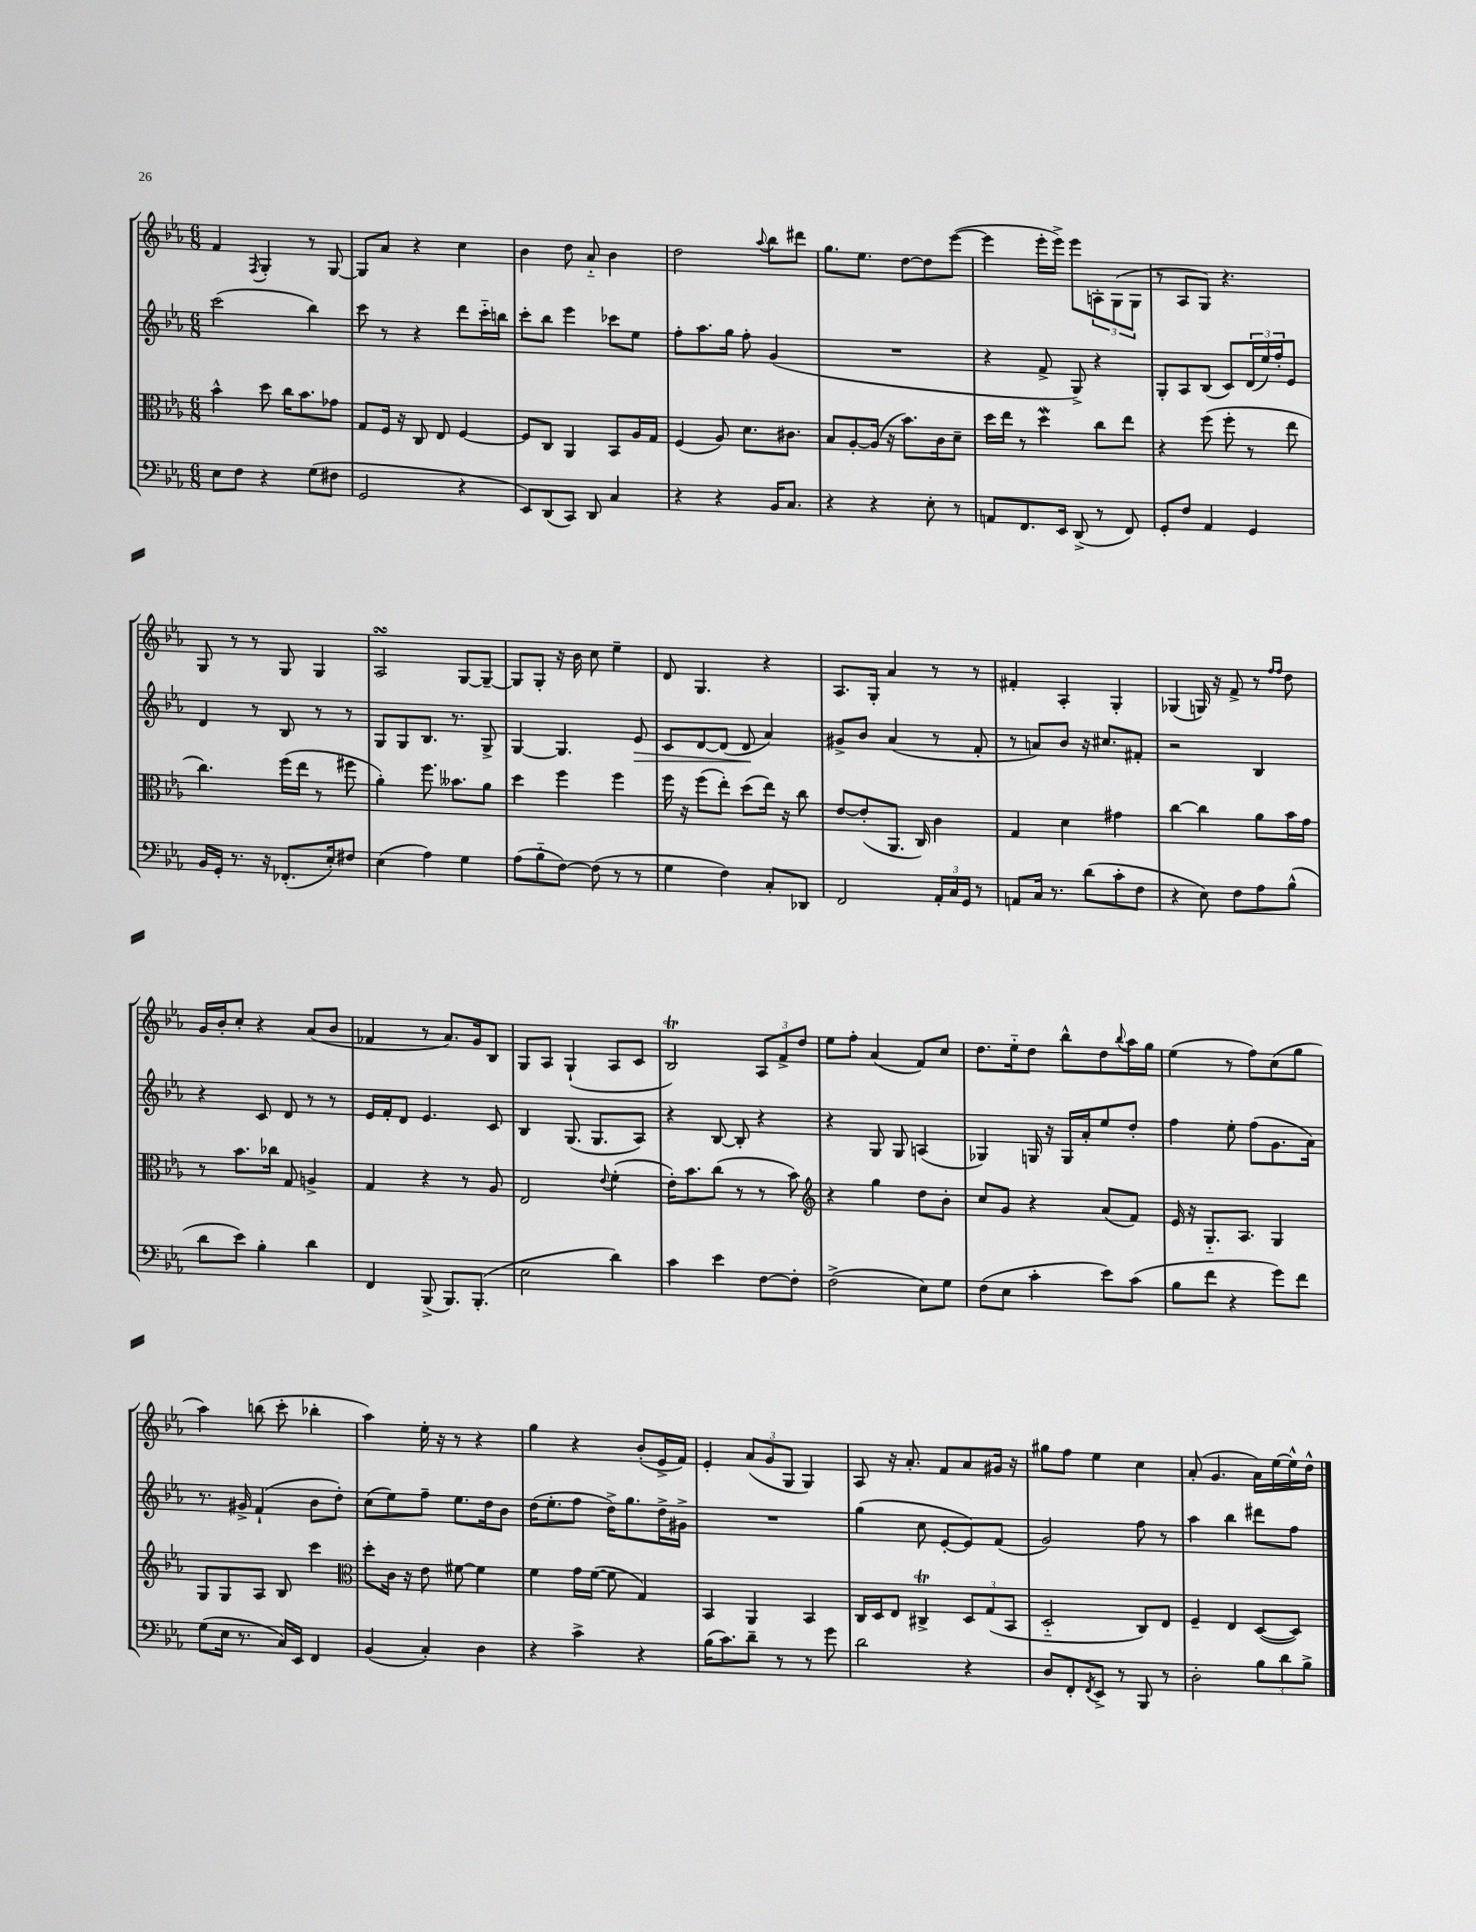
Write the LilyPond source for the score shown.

<<
\new StaffGroup <<
\new Staff = "s0" {
    \clef treble \key ees \major \numericTimeSignature \time 6/8
    f'4 \acciaccatura { f8 } g4-. r8 g8~ |
    g8 aes'8 r4 c''4 |
    bes'4 d''8 aes'8-_ bes'4 |
    d''2 \appoggiatura { aes''8 } bes''8 dis'''8 |
    g''8. ees''8. d''8~ d''8 ees'''8~( |
    ees'''4 ees'''16-. ees'''16->) ees'''8 \tuplet 3/2 { a8-. g8( g8 } |
    r8 aes8 g8) r4. |
    g8 r8 r8 g8 g4 |
    aes2\turn g8~ g8~-- |
    g8 g8-. r16 bes'16 c''8 ees''4-- |
    d'8 g4. r4 |
    aes8. g16-. aes'4 r8 r8 |
    fis'4-. aes4-. g4-. |
    ges4( g16) r16 f'8-> r8 \grace { f''16 f''16 } d''8 |
    g'16 bes'16-. c''8-. r4 aes'8( bes'8 |
    fes'4 r8 aes'8.) g'16 bes8 |
    g8 aes8 g4-!( aes8 c'8 |
    bes2\trill) \tuplet 3/2 { aes8 f'8-> d''8 } |
    ees''8 f''8-. aes'4( f'8) c''8 |
    d''8. ees''16-_ d''8 bes''8-^ d''8 \appoggiatura { bes''8 } aes''16 g''16 |
    ees''4( r8 f''8) c''8( g''8 |
    aes''4) b''8( c'''8-. bes''4-. |
    aes''4) ees''16-. r16 r8 r4 |
    g''4 r4 bes'8-.( ees'16-> f'16) |
    ees'4-. \tuplet 3/2 { aes'8( g'8 g8 } g4) |
    aes8 r16 aes'8.-. f'8 aes'8 gis'16 r16 |
    gis''8 f''8 ees''4 c''4 |
    aes'8-.( g'4. aes'16) ees''16~ ees''16-^ d''16-^ \bar "|." |
}
\new Staff = "s1" {
    \clef treble \key ees \major \numericTimeSignature \time 6/8
    c'''2( bes''4) |
    c'''8 r8 r4 d'''8 c'''16-_ b''16 |
    c'''8-. bes''8 ees'''4 ces'''8 ees''8 |
    f''8-. aes''8. g''16 f''8-. g'4( |
    R2. |
    r4 f'8-> g8->) r4 |
    g8-. aes8 bes8( c'8) \tuplet 3/2 { d'16( ees''16) f''16-. } ees'8 |
    d'4 r8 bes8 r8 r8 |
    g8 g8 bes8. r8. g8-> |
    g4~ g4. ees'8\> |
    c'8 d'8~ d'8( d'8\! aes'4) |
    gis'8-> bes'8 aes'4( r8 f'8-. |
    r8 a'8) bes'8 r16 cis''8. fis'8-. |
    r2 bes4 |
    r4 c'8 d'8 r8 r8 |
    ees'16 f'16-. d'8 ees'4. c'8 |
    bes4 g8.( g8. aes8) |
    r4 bes8~ bes8-. r4 |
    r4 g8 g8 a4( |
    ges4) g16 r16 g16 aes'16-. ees''8 d''8-. |
    f''4 ees''8-. f''8( g'8. aes'16) |
    r8. gis'16-> f'4-!( bes'8 d''8-.) |
    c''8( ees''8) f''8-- ees''8. d''16 bes'8 |
    d''16( ees''8.-. f''8 d''16->) g''8. d''16-> gis'16-> |
    R2. |
    g''4( c''8 ees'8~-. ees'8) f'8( |
    g'2) f''8 r8 |
    aes''4 bes''4 dis'''8 f''8 \bar "|." |
}
\new Staff = "s2" {
    \clef alto \key ees \major \numericTimeSignature \time 6/8
    bes'4-^ d''8 c''16 bes'8. ges'8 |
    g8 f16 r16 c8 ees8 f4~ |
    f8 c8 aes,4 bes,8 aes16 g16 |
    f4( aes8) d'8. cis'8. |
    bes8 aes8~-. aes16( r16 bes'8.) c'16 d'8-- |
    d''16 ees''16 r8 d''4\mordent c''8 ees''8 |
    r4 f''8( f''8-. r8 ees''8 |
    c''4.) f''16( ees''16 r8 fis''8 |
    aes'4-.) f''8. beses'8. aes'8 |
    d''4 f''4 f''4 |
    f''16 r16 f''8( ees''8-.) d''8( ees''16) r16 c''8 |
    ees'8~ ees'8-.( aes,8. c16) c'4 |
    g4 d'4 gis'4 |
    c''4~ c''4 aes'8 bes'16 g'16 |
    r8 bes'8. ces''16 g8 a4-> |
    g4 r4 r8 aes8 |
    ees2 \appoggiatura { ees'8 } f'4-.( |
    ees'16-.) bes'8. c''8( r8 r8 bes'8) |
    \clef treble r4 g''4 d''8 bes'8-. |
    c''8 g'8 r4 aes'8( f'8) |
    ees'16 r16 g8.-_ aes8. g4 |
    g8 g8 aes8 bes8 c'''4 |
    \clef alto d''8-. c'16 r16 ees'8 fis'8~ fis'4 |
    f'4 g'16 f'16~( f'8 g4) |
    bes,4 aes,4 bes,4 |
    c16 d16 ees8 cis4->\trill \tuplet 3/2 { d8 g8( bes,8 } |
    d2-_ c8) ees8 |
    f4-- ees4 d8~( d8) \bar "|." |
}
\new Staff = "s3" {
    \clef bass \key ees \major \numericTimeSignature \time 6/8
    ees8 f8 r4 g8( fis8 |
    g,2 r4 |
    ees,8) d,8( c,8) d,8 c4 |
    r4 r4 bes,16 c8. |
    r4 r4 ees8-. r8 |
    a,8 f,8. ees,16 d,8->( r8 f,8) |
    g,8-. f8 aes,4 g,4 |
    bes,16 g,16-. r8. r16 fes,8.-.( ees16-.) fis8 |
    ees4( aes4) g4 |
    aes8( bes8-_ f8~) f8( r8 r8 |
    g4 f4) c8-. des,8 |
    f,2 \tuplet 3/2 { aes,16-. c16 g,16 } r8 |
    a,8 c16 r8. d'8( c'8-. f8 |
    r4 ees8) f8 aes8 bes8-^( |
    d'8 ees'8) bes4-. d'4 |
    f,4 bes,,8->( bes,,8.) bes,,8.-.( |
    ees2 d'4) |
    c'4 ees'4 f8~ f8-. |
    f2->( ees8) g8 |
    f8( ees8 c'4-. ees'8) c'8( |
    bes8 f'8 r4 g'8) f'8 |
    g8( ees16 r8. c16) ees,16 f,4 |
    bes,4( c4-.) d4 |
    r4 c'4-> r4 |
    bes16( c'8.) d'8-- r8 r8 g'8 |
    d'2 r4 |
    d8 f,8-. \acciaccatura { f,8 } ees,8-> r8 bes,,8 r8 |
    d2-. \tuplet 3/2 { bes8 d'8 bes8-> } \bar "|." |
}
>>
>>
\layout { \context { \Score \remove "Bar_number_engraver" } }
